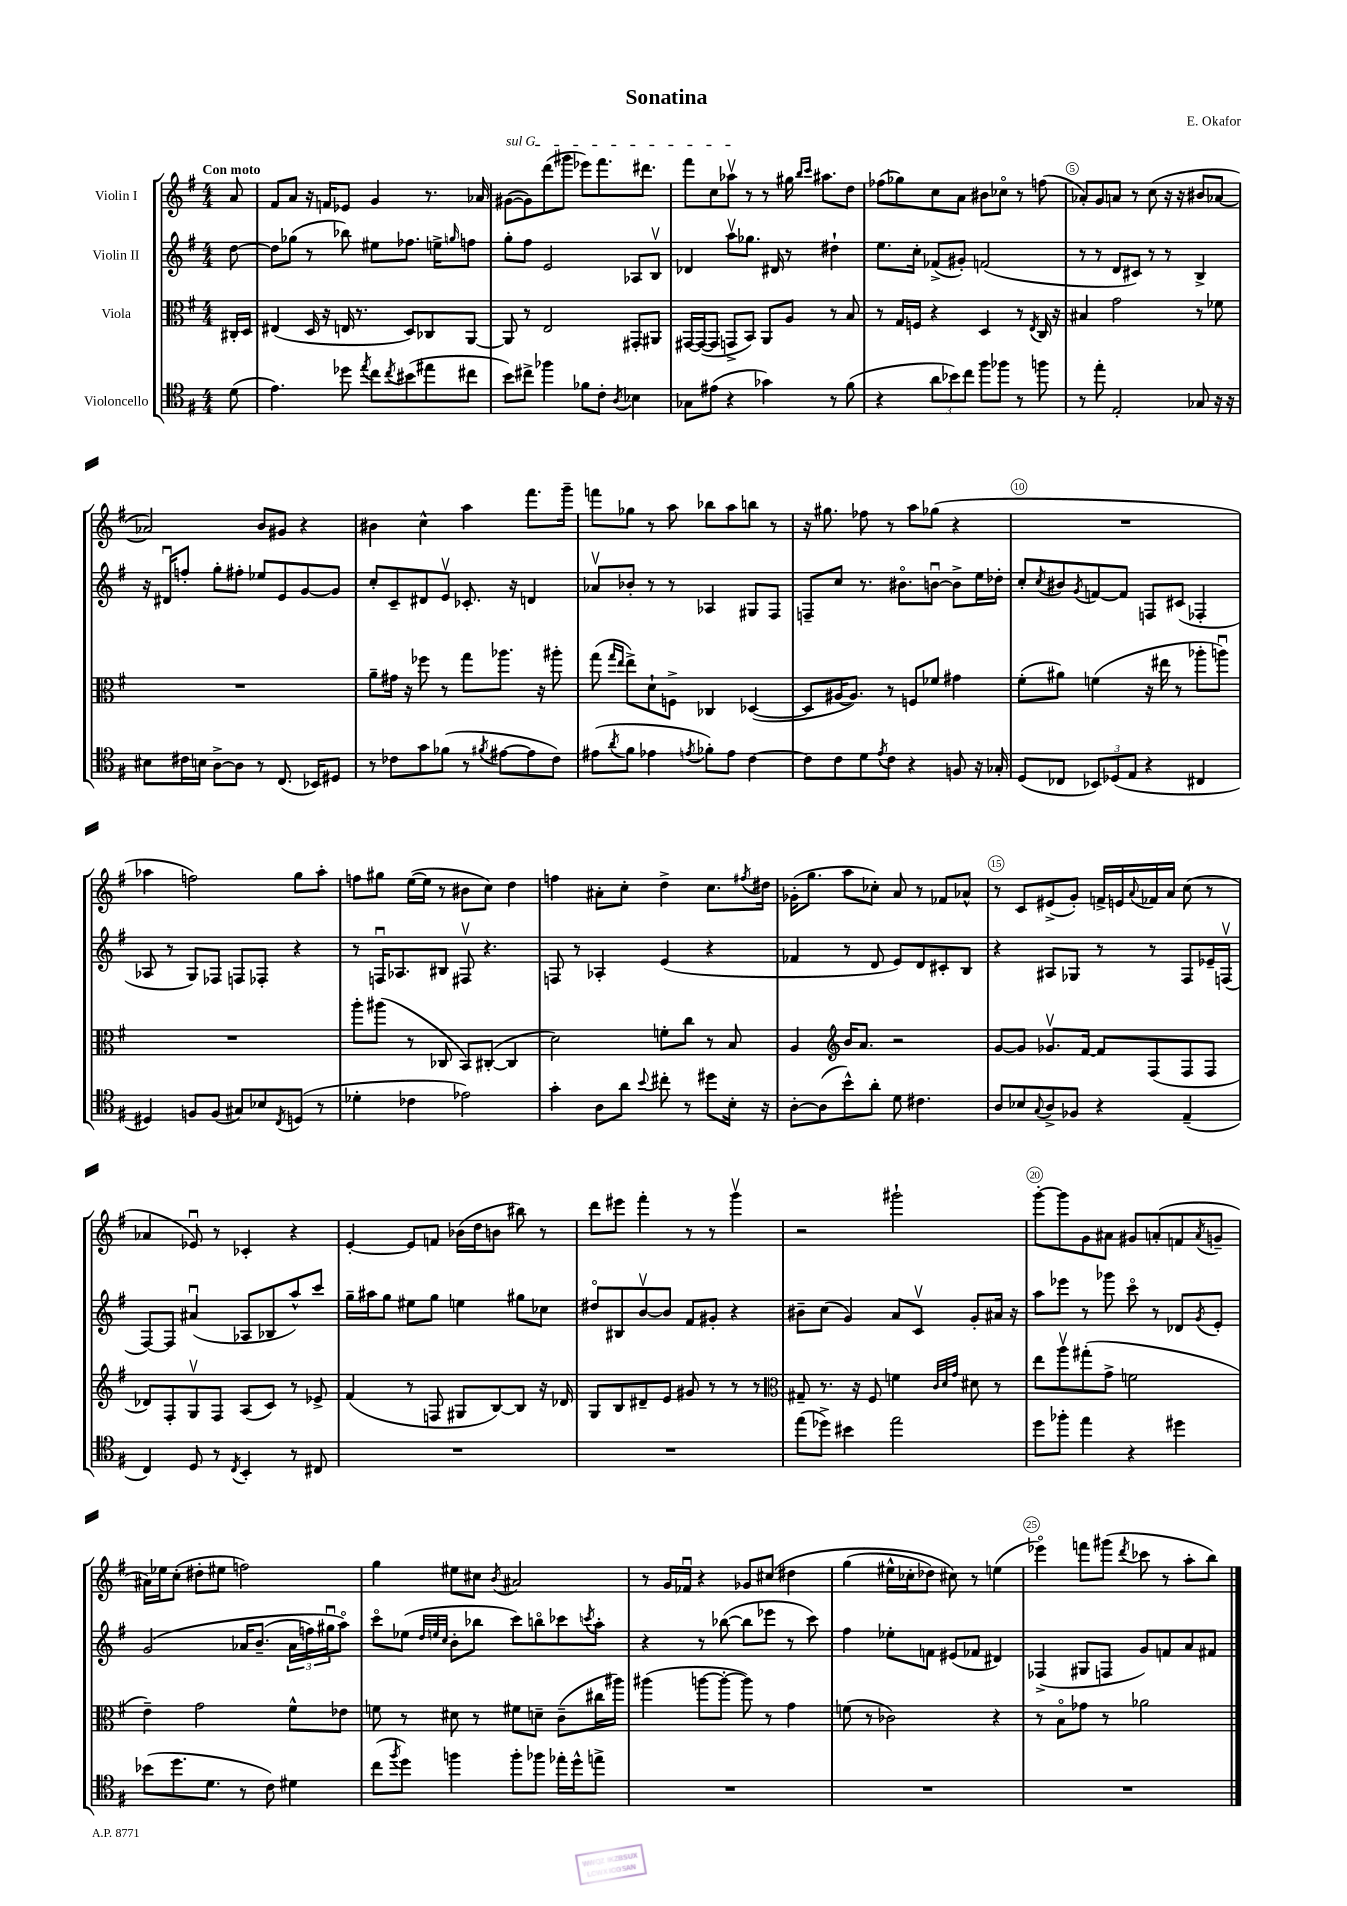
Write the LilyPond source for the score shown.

\header { title = "Sonatina" composer = "E. Okafor" }
<<
\new StaffGroup <<
\new Staff = "s0" \with { instrumentName = "Violin I" } {
    \clef treble \key g \major \numericTimeSignature \time 4/4 \partial 8 \tempo "Con moto"
    a'8 |
    fis'8 a'8 r16 f'16 ees'8 g'4 r8. aes'16 |
    \once \override TextSpanner.bound-details.left.text = \markup { \italic "sul G" } gis'8~\startTextSpan( gis'8) d'''8( gis'''8 ees'''8) fis'''8. dis'''8. |
    fis'''8 c''8 aes''8\upbow\stopTextSpan r8 r8 gis''16 \grace { b''16 c'''16 } ais''8. d''8 |
    fes''8( ges''8) c''8 a'8 bis'8 ces''8\flageolet r8 f''8( |
    aes'8-.) g'8 a'8 r8 c''8( r16 r16 bis'8 aes'8~ |
    aes'2) b'8 gis'8 r4 |
    bis'4 c''4-^ a''4 fis'''8. g'''16-- |
    f'''8 ges''8 r8 a''8 bes''8 a''8 b''8 r8 |
    r16 gis''8. fes''8 r8 a''8 ges''8( r4 |
    R1 |
    aes''4 f''2) g''8 aes''8-. |
    f''8 gis''8 e''16~( e''16 r8 bis'8 c''8) d''4 |
    f''4 ais'8-. c''8-. d''4-> c''8. \acciaccatura { fis''8 } dis''16 |
    ges'16-.( g''8. a''8 ces''8-.) a'8 r8 fes'8 aes'8-^ |
    r8 c'8 eis'8->( g'8-.) f'16-> e'16 \appoggiatura { a'8 } fes'16 a'16 c''8( r8 |
    aes'4 ees'8\downbow) r8 ces'4-. r4 |
    e'4~-. e'8 f'8 bes'16( d''16 b'8 bis''8) r8 |
    d'''8 eis'''8 fis'''4-. r8 r8 g'''4\upbow |
    r2 gis'''2-! |
    g'''8~-. g'''8 g'8 ais'8 gis'8 a'8-.( f'8 \acciaccatura { a'8 } g'8-- |
    ais'16) ees''16 c''8-.( dis''8-. eis''8 f''2) |
    g''4 eis''8 cis''8 \acciaccatura { b'8 } ais'2 |
    r8 g'16 fes'16\downbow r4 ges'8 cis''8\( dis''4 |
    g''4( eis''16-^ ces''16-. des''8) cis''8\) r8 e''4( |
    ees'''4\flageolet) f'''8 gis'''8( \acciaccatura { d'''8 } ces'''8 r8 a''8-. b''8) \bar "|." |
}
\new Staff = "s1" \with { instrumentName = "Violin II" } {
    \clef treble \key g \major \numericTimeSignature \time 4/4 \partial 8
    d''8~ |
    d''8 ges''8( r8 bes''8) eis''8 fes''8. e''16-> \grace { g''16 } f''8 |
    g''8-. fis''8 e'2 aes8 b8\upbow |
    des'4 a''8\upbow ges''8. dis'16 r8 dis''4-! |
    e''8. c''16-. fes'8->( gis'8-.) f'2( |
    r8 r8 d'8 cis'8) r8 r8 b4-> |
    r16 dis'16\downbow f''8-. g''8-. fis''8-. ees''8 e'8 g'8~ g'8 |
    c''8-. c'8-- dis'8 e'8\upbow ces'8.-. r16 d'4 |
    aes'8\upbow bes'8-. r8 r8 aes4 gis8 fis8 |
    f8-- c''8 r8. bis'8.\flageolet b'8~\downbow b'8-> e''16 des''16-. |
    c''8-. \acciaccatura { c''8 } bis'8 \acciaccatura { g'8 } f'8~ f'8 f8 cis'8( fes4-. |
    aes8 r8 g8) fes8 f8 fes8-. r4 |
    r8 f16\downbow aes8. bis8 fis8\upbow r4. |
    f8 r8 aes4-. e'4( r4 |
    fes'4 r8 d'8 e'8) d'8 cis'8-. b8 |
    r4 ais8 ges8 r8 r8 fis8 ees'16-- f16\upbow( |
    fis8~) fis8 ais'4\downbow( aes8 bes8 a''8-^) c'''8 |
    g''16-- ais''16 g''8 eis''8 g''8 e''4 gis''8 ces''8 |
    dis''8\flageolet bis8 b'8~\upbow b'8 fis'8 gis'8-. r4 |
    bis'8-- c''8( g'4) a'8 c'8\upbow g'8-. ais'16 r16 |
    a''8 ees'''8 r8 ges'''8 c'''8\flageolet r8 des'8 \acciaccatura { g'8 } e'8-. |
    g'2\( aes'16 b'8.--( \tuplet 3/2 { aes'16 f''16) gis''16\downbow } a''8\flageolet\) |
    c'''8\flageolet ees''8( \grace { d''32 e''32 c''32 } b'8-. bes''8 c'''8) b''8\flageolet ces'''8 \acciaccatura { c'''8 } a''8-. |
    r4 r8 bes''8~( bes''8 ees'''8 r8 c'''8) |
    fis''4 ees''8-. f'8 eis'8( fes'8 dis'4) |
    fes4->( gis8 f8 g'8) f'8 a'8 fis'8 \bar "|." |
}
\new Staff = "s2" \with { instrumentName = "Viola" } {
    \clef alto \key g \major \numericTimeSignature \time 4/4 \partial 8
    cis16-. d16 |
    eis4( d16 r16 e16 r8. d8) ces8 a,8~ |
    a,8 r8 e2 gis,8-. ais,8 |
    gis,16~ gis,16~( gis,8 g,8-> b,8) a,8 a8 r8 b8 |
    r8 g16 f16 r4 d4 r8 \acciaccatura { e8 } c16 r16 |
    bis4 g'2 r8 fes'8 |
    R1 |
    a'8-- gis'16 r16 fes''8 r8 g''8 aes''8. r16 ais''8-. |
    g''8( \grace { g''16 e''16 } e''8->) d'8-! f8-> ces4 des4~( |
    des8 ais16~ ais8.) r8 f8 fes'8 gis'4 |
    fis'8-.( ais'8) f'4( r16 eis''16 r8 aes''8-. a''8\downbow) |
    R1 |
    a''8-. ais''8( r8 ces8 b,8) cis8~-.( cis4 |
    d'2) f'8-. c''8 r8 b8 |
    a4 \clef treble b'16 a'8. r2 |
    g'8~ g'8 ges'8.\upbow fis'16~ fis'8 fis8( fis8 fis8 |
    des'8) fis8-. g8\upbow fis8 a8( c'8) r8 ees'8-> |
    fis'4( r8 f8 gis8 b8~) b8 r16 des'16 |
    g8 b8 dis'8-- e'8 gis'8 r8 r8 r8 |
    \clef alto gis8-- r8. r16 fis8 f'4 \grace { c'32 d'32 g'32 } dis'8 r8 |
    e''8 a''8\upbow gis''8-.( g'8-> f'2 |
    e'4--) g'2 fis'8-^ ees'8 |
    f'8 r8 dis'8 r8 fis'8 d'8-- c'8--( cis''16 ais''16) |
    ais''4( a''8~ a''8~-. a''8) r8 g'4 |
    f'8( r8 ces'2) r4 |
    r8 b8\flageolet ges'8 r8 aes'2 \bar "|." |
}
\new Staff = "s3" \with { instrumentName = "Violoncello" } {
    \clef tenor \key g \major \numericTimeSignature \time 4/4 \partial 8
    d'8( |
    e'4.) des''8 \acciaccatura { e''8 } c''8 \acciaccatura { c''8 } bis'8( eis''8 cis''8 |
    b'8) cis''8-> fes''4 fes'8 c'8-. \acciaccatura { a8 } bes4 |
    ges8 eis'8( r4 ges'4) r8 fis'8( |
    r4 \tuplet 3/2 { a'8 bes'8) c''8 } fis''8 fes''8 r8 f''8 |
    r8 e''8-. e2-. ges8 r16 r16 |
    bis8 cis'16 b16 a8~-> a8 r8 c8.( bes,16) dis8 |
    r8 ces'8 g'8 fes'8( r8 \acciaccatura { fis'8 } eis'8~ eis'8 ces'8) |
    eis'8( \acciaccatura { a'8 } fis'8 ees'4 \acciaccatura { e'8 } fes'8-.) e'8 c'4~ |
    c'8 c'8 d'8 \acciaccatura { e'8 } c'8 r4 f8 r16 ges16-. |
    d8( ces8 \tuplet 3/2 { bes,8) des8( e8 } r4 cis4 |
    dis4) f8 f8( gis8) bes8 \acciaccatura { c8 } d8( r8 |
    des'4-. ces'4 ees'2) |
    g'4-. a8 a'8 \appoggiatura { b'8 } cis''8-. r8 dis''8 b16-. r16 |
    a8~-. a8( b'8-^) a'8-. d'8 cis'4. |
    a8 bes8 \appoggiatura { g8 } a8-> fes8 r4 e4--( |
    c4) d8 r8 \acciaccatura { c8 } b,4-. r8 cis8 |
    R1 |
    R1 |
    e''8( des''8->) bis'4 e''2 |
    d''8 fes''8-. e''4 r4 dis''4 |
    bes'8( d''8. d'8. r8 c'8) dis'4 |
    c''8( \acciaccatura { fis''8 } d''8) f''4 f''8-. fes''8 ees''16-. d''16-^ e''8-> |
    R1 |
    R1 |
    R1 \bar "|." |
}
>>
>>
\layout { \context { \Score \override BarNumber.break-visibility = ##(#f #t #t) barNumberVisibility = #(every-nth-bar-number-visible 5) \override BarNumber.stencil = #(make-stencil-circler 0.1 0.3 ly:text-interface::print) } }
